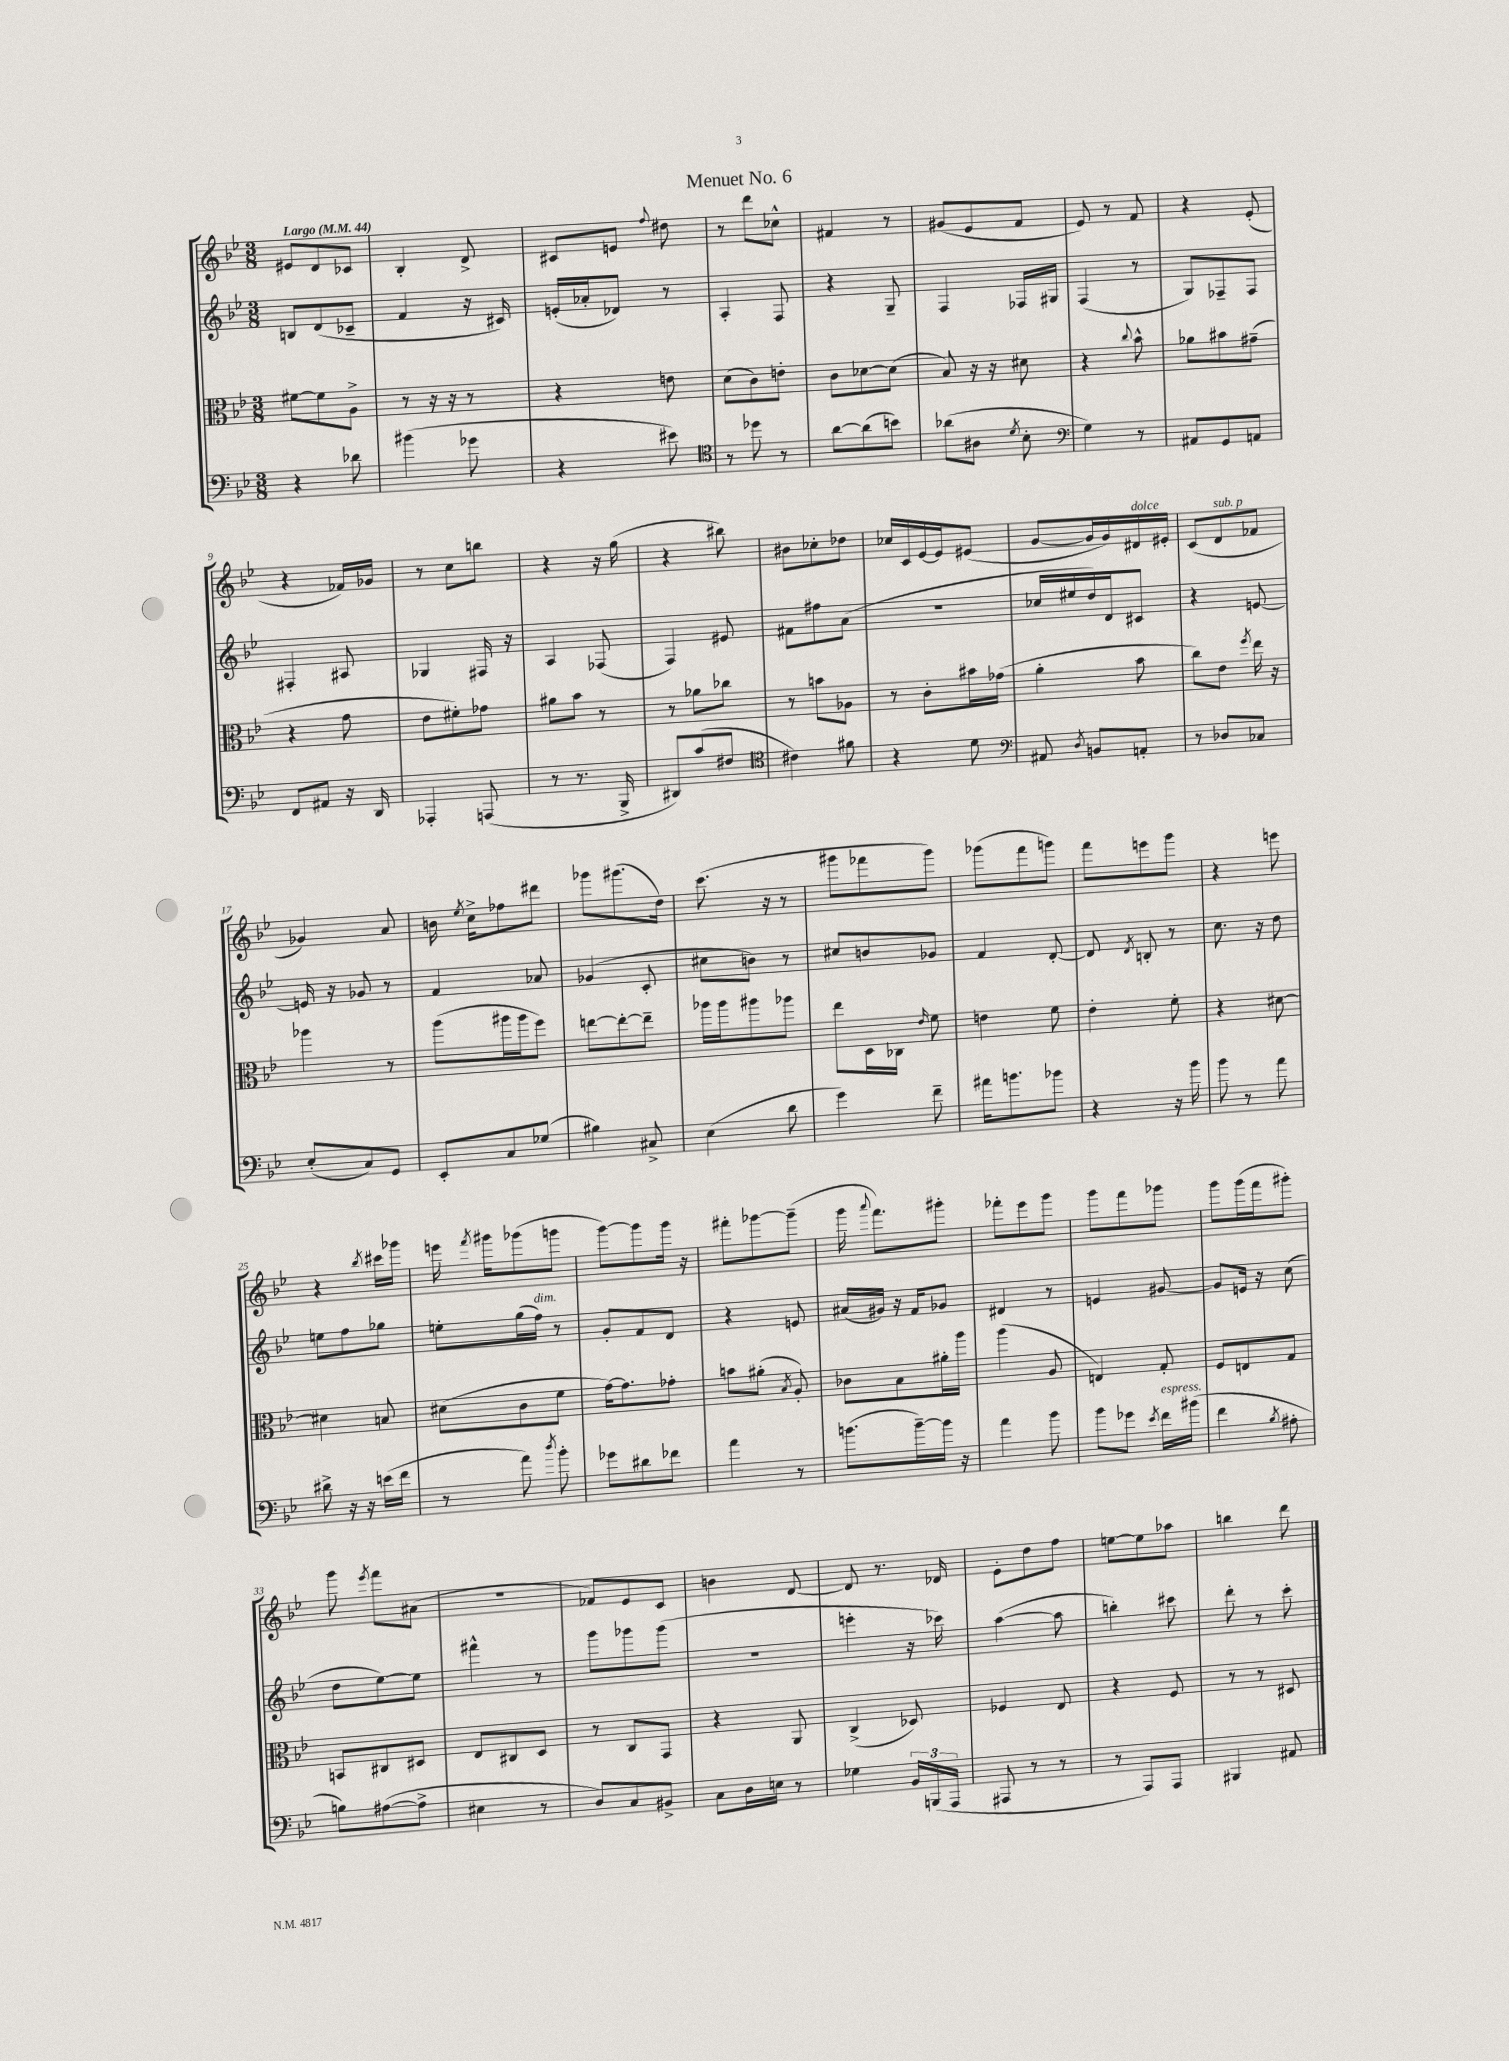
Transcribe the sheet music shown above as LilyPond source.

\header { title = "Menuet No. 6" }
<<
\new StaffGroup <<
\new Staff = "s0" {
    \clef treble \key bes \major \numericTimeSignature \time 3/8 \tempo "Largo" 4 = 44
    \autoBeamOff eis'8[ d'8 ces'8] |
    bes4-. d'8-> |
    cis'8[ e'8] \appoggiatura { f''8 } dis''8 |
    r8 d'''8[ ces''8]-^ |
    fis'4 r8 |
    gis'8[( ees'8 f'8] |
    ees'8) r8 f'8 |
    r4 ees'8-.( |
    r4 fes'16[) ges'16] |
    r8 c''8[ b''8] |
    r4 r16 g''16( |
    r4 bis''8) |
    bis'8[ ces''8-. des''8] |
    ces''16[ c'16 ees'16~ ees'16 eis'8]( |
    g'8[~ g'16 g'16) dis'16^\markup { \italic "dolce" } eis'16]-. |
    c'8[( d'8^\markup { \italic "sub. p" } fes'8] |
    ges'4) a'8 |
    b'16 \acciaccatura { ees''8 } c''16[-> fes''8 dis'''8] |
    ges'''8[ gis'''8.( d''16]) |
    c'''8.( r16 r8 |
    gis'''8[ fes'''8 gis'''8]) |
    ges'''8[( f'''8 g'''8]) |
    f'''8[ e'''8 g'''8] |
    r4 e'''8 |
    r4 \acciaccatura { bes''8 } cis'''16[ ges'''16] |
    e'''16 \acciaccatura { f'''8 } gis'''16[ ges'''8( g'''8] |
    g'''8[~) g'''8 g'''16] r16 |
    fis'''8[-. ges'''8~ ges'''8]--( |
    g'''16 \appoggiatura { a'''8 } f'''8.[) gis'''8]-. |
    fes'''8[-. ees'''8 g'''8] |
    g'''8[ f'''8 ges'''8] |
    g'''8[ g'''16( f'''16 gis'''8]-.) |
    g'''8 \acciaccatura { ees'''8 } f'''8[ ais'8]( |
    R4. |
    fes'8[) ees'8 c'8] |
    b'4 d'8~ |
    d'8 r8. des'16 |
    ees'8[-. d''8 f''8] |
    e''8[~ e''8 aes''8] |
    b''4 d'''8 \bar "|." |
}
\new Staff = "s1" {
    \clef treble \key bes \major \numericTimeSignature \time 3/8
    \autoBeamOff b8[ d'8( ces'8]-- |
    f'4 r16 cis'16) |
    e'16[-.( aes'16-. des'8]) r8 |
    a4-. f8 |
    r4 g8-- |
    f4 fes16[ gis16] |
    f4( r8 |
    g8[) fes8-- fes8] |
    fis4-. ais8 |
    ges4 fis16 r16 |
    a4 fes8( |
    f4) eis'8 |
    fis'8[ fis''8 a'8]( |
    R4. |
    ces''16[ eis''16 d''16) d'16 cis'8] |
    r4 e'8~ |
    e'16 r16 ges'8 r8 |
    f'4 aes'8 |
    ges'4( c'8-. |
    cis''8[ b'8]) r8 |
    cis''8[ b'8 ges'8] |
    f'4 d'8~-. |
    d'8 \acciaccatura { d'8 } b8-. r8 |
    c''8. r16 d''8 |
    e''8[ f''8 ges''8] |
    e''8[-. g''16( f''16]^\markup { \italic "dim." }) r8 |
    g'8[-. f'8 d'8] |
    r4 e'8 |
    ais'16[( gis'16]) r16 f'16[ ges'8] |
    dis'4 r8 |
    e'4 gis'8~ |
    gis'8[ e'16] r16 c''8( |
    d''8[ ees''8~) ees''8] |
    fis'''4-^ r8 |
    g'''8[ ges'''8 ges'''8]( |
    R4. |
    e'''4-. r16 ces'''16) |
    a''4~( a''8 |
    b''4-.) cis'''8 |
    d'''8-. r8 c'''8-. \bar "|." |
}
\new Staff = "s2" {
    \clef alto \key bes \major \numericTimeSignature \time 3/8
    \autoBeamOff fis'8[~ fis'8 a8]-> |
    r8 r16 r16 r8 |
    r4 e'8 |
    d'8[( c'8) e'8]-. |
    c'8[ des'8~ des'8]( |
    bes8) r16 r16 dis'8 |
    r4 \appoggiatura { c''8 } bes'8-^ |
    aes'8[ bis'8 gis'8]--( |
    r4 g'8 |
    ees'8[ fis'8-.) ges'8] |
    ais'8[ bes'8] r8 |
    r8 aes'8[ ces''8] |
    r8 b'8[ aes8] |
    r8 c'8[-. bis'16 ges'16]( |
    a'4-. bes'8 |
    c''8[) ees'8] \acciaccatura { f''8 } ees''16 r16 |
    aes''4 r8 |
    a''8[( ais''16 ais''16 f''8]) |
    e''8[~ e''8~-. e''8]-- |
    aes''16[ aes''16 ais''8 aes''8] |
    ees''8[ d16 ces16] \grace { ees'16 } f'8 |
    e'4 f'8 |
    ees'4-. f'8-. |
    r4 dis'8~ |
    dis'4 b8 |
    dis'8[( c'8 f'8] |
    g'16[~) g'8. ges'8]-. |
    b'8[ ais'8]-.( \acciaccatura { bes8 } a8-.) |
    ces'8[ bes8 ais'16-. a''16] |
    a''4( a8 |
    e4) g8-. |
    f8[ e8 g8] |
    b,8[ cis8 dis8] |
    ees8[ cis8 d8] |
    r8 c8[ g,8] |
    r4 a,8 |
    c4->( des8) |
    fes4 ees8 |
    r4 f8 |
    r8 r8 dis8 \bar "|." |
}
\new Staff = "s3" {
    \clef bass \key bes \major \numericTimeSignature \time 3/8
    \autoBeamOff r4 des'8 |
    bis'4( ges'8 |
    r4 eis'8) |
    \clef tenor r8 des''8 r8 |
    a'8[~ a'8( b'8]) |
    aes'8[( ais8] \acciaccatura { d'8 } bes8-. |
    \clef bass g4) r8 |
    ais,8[ g,8 a,8] |
    f,8[ ais,8] r16 d,16 |
    aes,,4-. a,,8( |
    r8 r8. bes,,16-> |
    dis,8[) c'8( fis8] |
    \clef tenor cis'4) fis'8 |
    r4 d'8 |
    \clef bass ais,8 \acciaccatura { d8 } b,8[ a,8]-. |
    r8 des8[ ces8] |
    ees8[-.( c8) g,8] |
    ees,8[-. c8 ges8]( |
    bis4) cis8-> |
    ees4( d'8 |
    g'4) f'8-- |
    ais'16[ b'8. bes'8] |
    r4 r16 bes'16 |
    bes'8 r8 a'8 |
    dis'8-> r16 r16 e'16[( f'16] |
    r8 a'8) \acciaccatura { d''8 } bes'8-. |
    ges'8[ dis'8 fes'8] |
    a'4 r8 |
    b'8.[( b'16~--) b'16] r16 |
    a'4 bes'8 |
    bes'8[ ges'8] \acciaccatura { ees'8 } f'16[^\markup { \italic "espress." } bis'16]( |
    f'4 \acciaccatura { bes8 } ais8-. |
    b8[) ais8~( ais8]-> |
    eis4 r8 |
    d8[) c8 bis,8]-> |
    c8[ d16 e16] r8 |
    ges4 \tuplet 3/2 { bes,16[ b,,16( a,,16] } |
    ais,,8 r8 r8 |
    r8 a,,8[) a,,8] |
    bis,,4 ais,8 \bar "|." |
}
>>
>>
